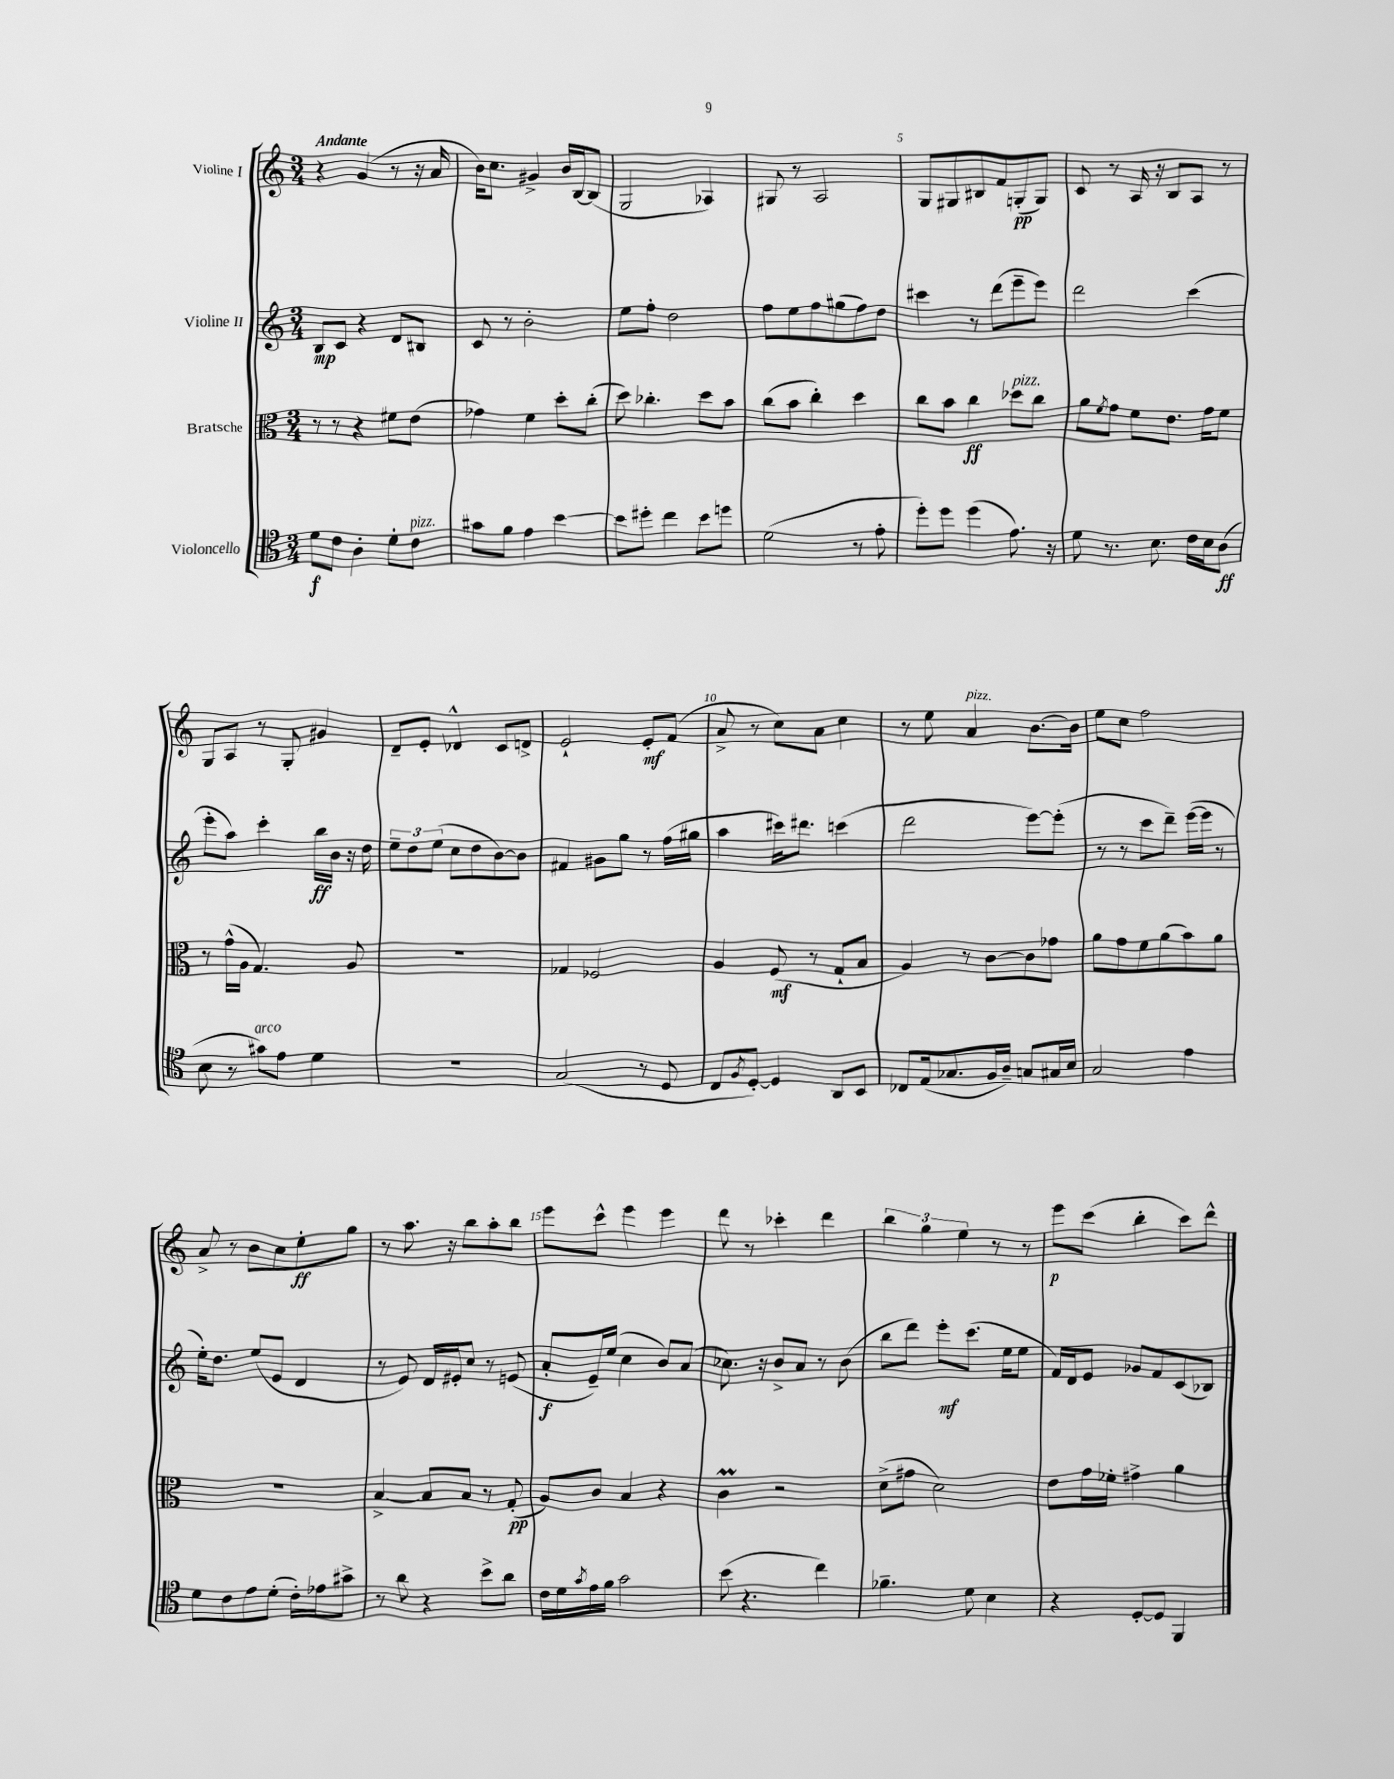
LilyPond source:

<<
\new StaffGroup <<
\new Staff = "s0" \with { instrumentName = "Violine I" } {
    \clef treble \key c \major \numericTimeSignature \time 3/4 \tempo "Andante"
    r4 g'4( r8 r16 a'16 |
    b'16) c''8. gis'4-> b'16 b16~ b8( |
    g2 aes4) |
    gis8 r8 a2 |
    g8 gis8 bis8 f'8 g8-.\pp( g8) |
    c'8 r8 a16 r16 b8 a8 r8 |
    g8 a8 r8 g8-. gis'4 |
    d'8-- e'8-. des'4-^ c'8 d'8-> |
    e'2-! e'8-.\mf f'8( |
    a'8-> r8 c''8) a'8 c''4 |
    r8 e''8 a'4^\markup { \italic "pizz." } b'8.~ b'16 |
    e''8 c''8 f''2 |
    a'8-> r8 b'8 c''8 e''8-.\ff g''8 |
    r8 a''8. r16 b''8 a''8-. b''8 |
    e'''8 c'''8-^ e'''4 e'''4 |
    d'''8 r8 ces'''4-. d'''4 |
    \tuplet 3/2 { b''4 g''4 e''4 } r8 r8 |
    e'''8\p c'''8( b''4-. c'''8) d'''8-^ \bar "|." |
}
\new Staff = "s1" \with { instrumentName = "Violine II" } {
    \clef treble \key c \major \numericTimeSignature \time 3/4
    b8\mp c'8 r4 d'8 bis8 |
    c'8 r8 b'2-. |
    e''8 f''8-. d''2 |
    f''8 e''8 f''8 gis''8( f''8) d''8 |
    cis'''4 r8 d'''8( e'''8-- e'''8) |
    d'''2 c'''4( |
    e'''8-. a''8) c'''4-. b''16\ff b'16 r16 d''16 |
    \tuplet 3/2 { e''8-- d''8 e''8( } c''8 d''8 b'8~) b'8 |
    fis'4 gis'8 g''8 r8 f''16( gis''16 |
    a''4 cis'''16) dis'''8. c'''4( |
    d'''2 e'''8~) e'''8-.( |
    r8 r8 c'''8 d'''8--) e'''16~( e'''16 r8 |
    e''16-.) d''8. e''8( e'8 d'4 |
    r8 e'8) d'16 eis'16-. c''8 r8 e'8( |
    a'8-.\f e'16--) e''16( c''4 b'8) a'8( |
    ces''8.) r16 b'8-> a'8 r8 b'8( |
    b''8 d'''8) e'''8-.\mf c'''8.( e''16 e''8 |
    f'16) d'16 e'8 ges'8 f'8 c'8( bes8) \bar "|." |
}
\new Staff = "s2" \with { instrumentName = "Bratsche" } {
    \clef alto \key c \major \numericTimeSignature \time 3/4
    r8 r8 r4 fis'8 e'8( |
    ges'4) f'4 d''8-. c''8-.( |
    d''8) ces''4.-. d''8 b'8 |
    c''8( b'8 c''4-.) d''4 |
    c''8 b'8 c''4\ff des''8^\markup { \italic "pizz." } c''8 |
    a'8 \acciaccatura { f'8 } g'8 f'8 e'8. g'16 f'8 |
    r8 g'16-^( a16 g4.) a8 |
    R2. |
    ges4 fes2 |
    a4 f8\mf( r8 g8-! b8 |
    a4) r8 c'8~ c'8 ges'8 |
    a'8 g'8 f'8 a'8( b'8) a'8 |
    R2. |
    b4~-> b8 b8 r8 g8-.\pp( |
    a8) c'8 b4 r4 |
    c'4\prall r2 |
    d'8->( gis'8 d'2) |
    e'8 g'16 fes'16-. gis'4-> a'4 \bar "|." |
}
\new Staff = "s3" \with { instrumentName = "Violoncello" } {
    \clef tenor \key c \major \numericTimeSignature \time 3/4
    d'8\f c'8 a4-. d'8-. c'8^\markup { \italic "pizz." } |
    gis'8 f'8 e'4 b'4~ |
    b'8 dis''8-. c''4 b'8 d''8 |
    d'2( r8 e'8-. |
    d''8-.) d''8 d''4( e'8.) r16 |
    d'8 r8. b8. c'16 b16 a8\ff( |
    b8 r8 gis'8^\markup { \italic "arco" }) e'8 d'4 |
    R2. |
    g2( r8 d8 |
    c8 \acciaccatura { f8 } d8~-.) d4 a,8 b,8 |
    ces8 e16( ges8. f16 a16--) g8 gis16 b16 |
    g2 e'4 |
    d'8 c'8 e'8 d'8-.( c'16-.) ees'16 gis'8-> |
    r8 a'8 r4 b'8-> a'8 |
    c'16 d'16 \acciaccatura { g'8 } e'16 f'16 g'2 |
    b'8( r4. c''4) |
    fes'4.-- d'8 b4 |
    r4 d8~-. d8 f,4 \bar "|." |
}
>>
>>
\layout { \context { \Score \override BarNumber.break-visibility = ##(#f #t #t) barNumberVisibility = #(every-nth-bar-number-visible 5) } }
